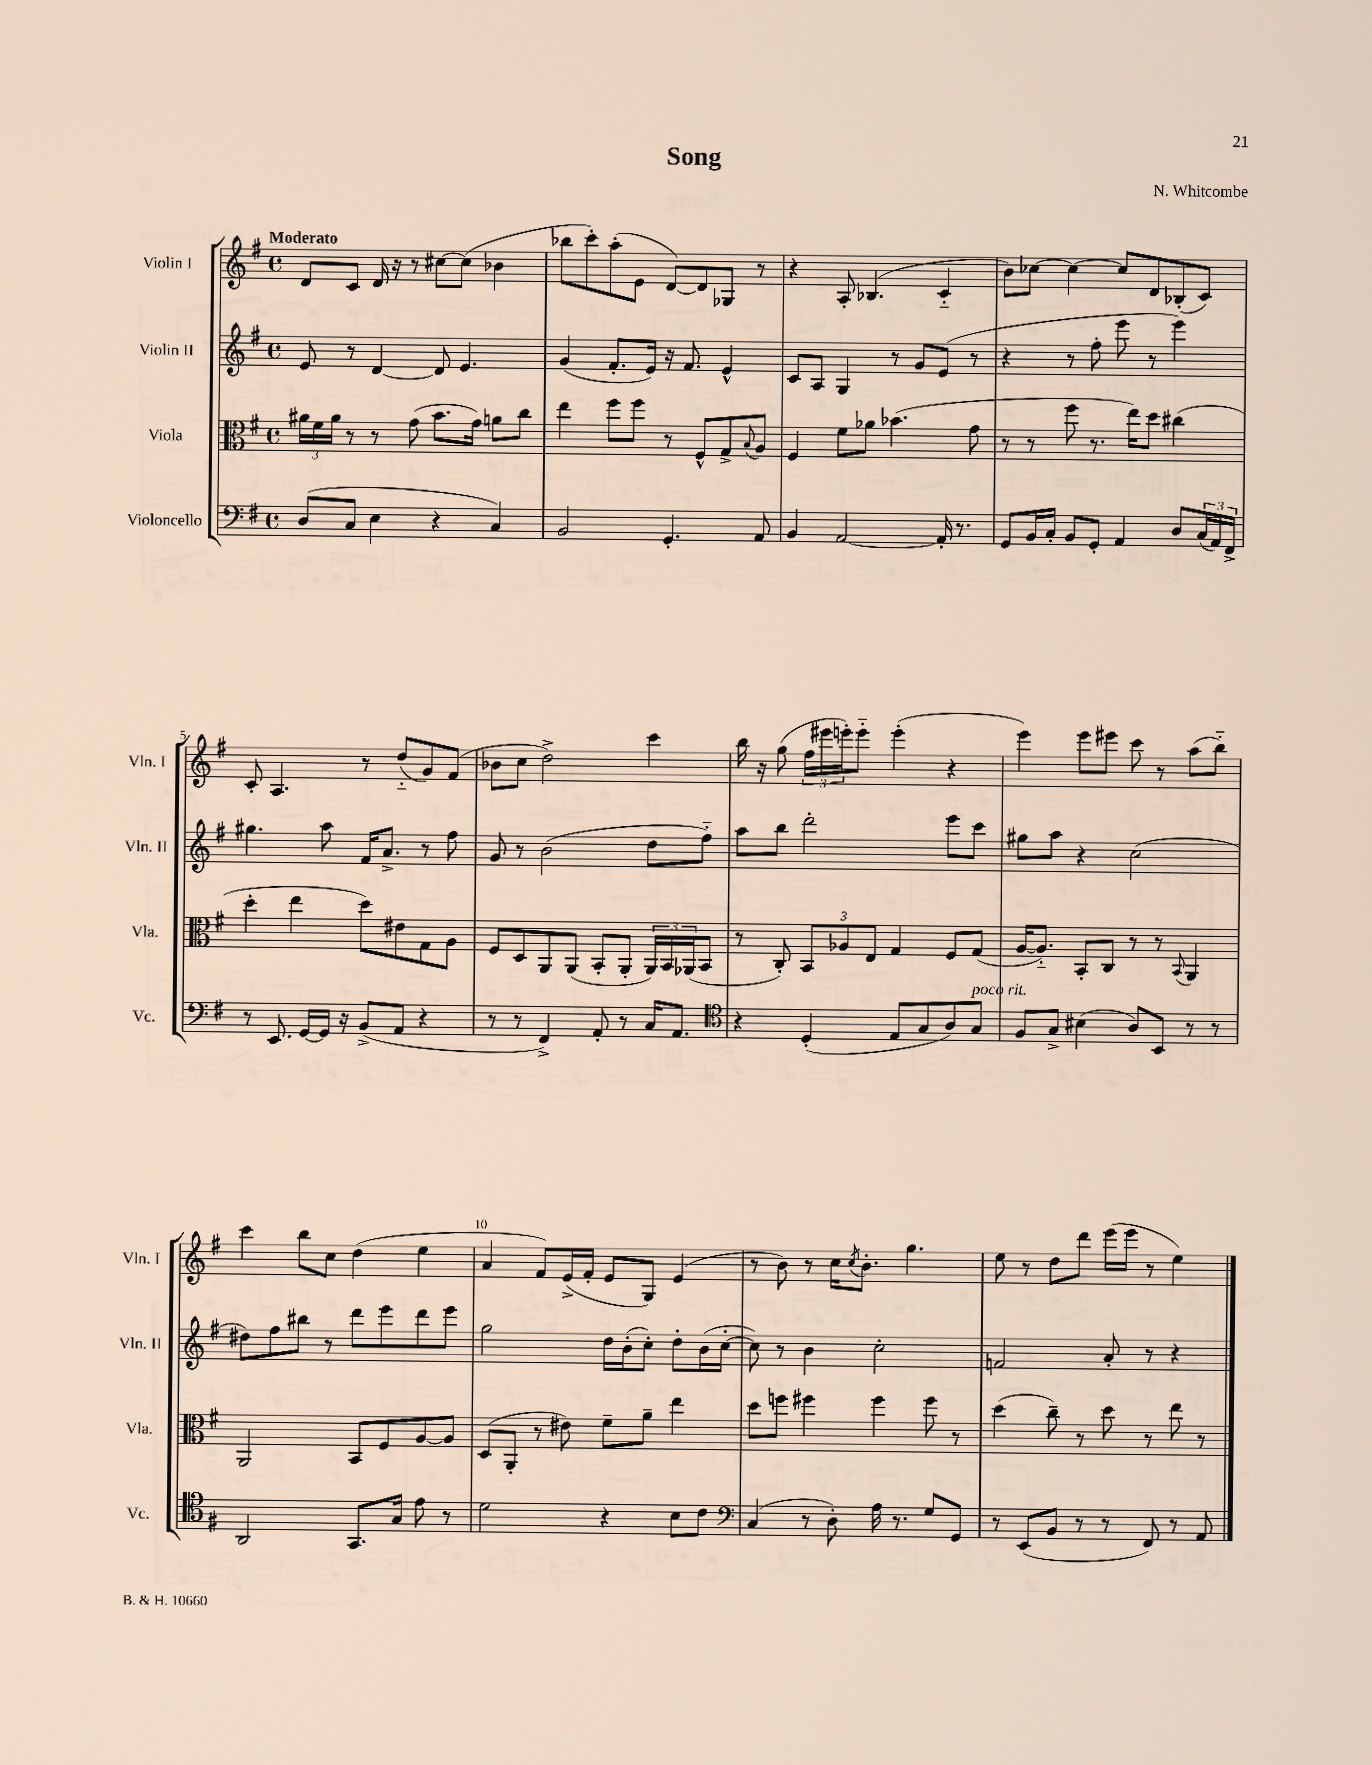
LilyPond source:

\header { title = "Song" composer = "N. Whitcombe" }
<<
\new StaffGroup <<
\new Staff = "s0" \with { instrumentName = "Violin I" shortInstrumentName = "Vln. I" } {
    \clef treble \key g \major \defaultTimeSignature \time 4/4 \tempo "Moderato"
    d'8 c'8 d'16 r16 r8 cis''8~ cis''8( bes'4 |
    bes''8 c'''8-.) a''8-.( e'8 d'8~) d'8 ges8 r8 |
    r4 a8-. bes4.( c'4-_ |
    b'8) ces''8~ ces''4~ ces''8 d'8 bes8-.( c'8) |
    c'8-. a4. r8 d''8-_( g'8) fis'8( |
    bes'8 c''8 d''2->) c'''4 |
    b''16 r16 g''8( \tuplet 3/2 { fis''16 eis'''16 e'''16-.) } e'''8-_ e'''4-.( r4 |
    e'''4) e'''8 eis'''8 c'''8 r8 a''8( b''8-_) |
    c'''4 b''8 c''8 d''4( e''4 |
    a'4 fis'8) e'16->( fis'16-. e'8 g8) e'4( |
    r8 b'8) r8 c''16 \acciaccatura { c''8 } b'8.-. g''4. |
    e''8 r8 d''8 d'''8 e'''16( e'''16 r8 e''4) \bar "|." |
}
\new Staff = "s1" \with { instrumentName = "Violin II" shortInstrumentName = "Vln. II" } {
    \clef treble \key g \major \defaultTimeSignature \time 4/4
    e'8 r8 d'4~ d'8 e'4. |
    g'4( fis'8.-. e'16) r16 fis'8. e'4-^ |
    c'8 a8 g4 r8 g'8 e'8( r8 |
    r4 r8 fis''8-. e'''8 r8 e'''4) |
    gis''4. a''8 fis'16 a'8.-> r8 fis''8 |
    g'8 r8 b'2( d''8 fis''8-_) |
    a''8 b''8 d'''2-. e'''8 c'''8 |
    gis''8 a''8 r4 c''2( |
    dis''8) fis''8 bis''8 r8 d'''8 e'''8 d'''8 e'''8 |
    g''2 d''16 b'16-.( c''8-.) d''8-. b'16( c''16~-. |
    c''8) r8 b'4 c''2-. |
    f'2 a'8-. r8 r4 \bar "|." |
}
\new Staff = "s2" \with { instrumentName = "Viola" shortInstrumentName = "Vla." } {
    \clef alto \key g \major \defaultTimeSignature \time 4/4
    \tuplet 3/2 { ais'16 fis'16 ais'16 } r8 r8 g'8( b'8. g'16) a'8 c''8 |
    e''4 fis''8 fis''8 r8 fis8-^ g8-> \appoggiatura { b8 } a8 |
    fis4 fis'8 aes'8 bes'4.( g'8 |
    r8 r8 fis''8 r8. e''16) d''8 cis''4( |
    d''4-. e''4 d''8) eis'8 g8 a8 |
    fis8 d8 a,8 a,8( b,8-. a,8-. \tuplet 3/2 { a,16) b,16 aes,16( } b,8 |
    r8 c8-.) \tuplet 3/2 { b,8 aes8 e8 } g4 fis8 g8( |
    a16~ a8.-_) b,8-. c8 r8 r8 \appoggiatura { b,8 } a,4 |
    a,2 b,8 fis8 a8~ a8 |
    d8( a,8-. r8 eis'8) fis'8-- a'8-- e''4 |
    d''8 f''8 fis''4 fis''4 fis''8 r8 |
    d''4( c''8--) r8 d''8 r8 e''8 r8 \bar "|." |
}
\new Staff = "s3" \with { instrumentName = "Violoncello" shortInstrumentName = "Vc." } {
    \clef bass \key g \major \defaultTimeSignature \time 4/4
    d8( c8 e4 r4 c4) |
    b,2 g,4.-. a,8 |
    b,4 a,2~ a,16-. r8. |
    g,8 b,16 c16-. b,8 g,8-. a,4 d8 \tuplet 3/2 { c16( a,16) fis,16-> } |
    r8 e,8. g,16~ g,16 r16 b,8->( a,8 r4 |
    r8 r8 fis,4->) a,8-. r8 c16 a,8. |
    \clef tenor r4 d4-.( e8 g8 a8) g8^\markup { \italic "poco rit." } |
    fis8 g8-> bis4( a8) b,8 r8 r8 |
    a,2 g,8. g16 e'8 r8 |
    d'2 r4 b8 c'8 |
    \clef bass c4( r8 d8-.) a16 r8. g8 g,8 |
    r8 e,8( b,8 r8 r8 fis,8) r8 a,8 \bar "|." |
}
>>
>>
\layout { \context { \Score \override BarNumber.break-visibility = ##(#f #t #t) barNumberVisibility = #(every-nth-bar-number-visible 5) } }
